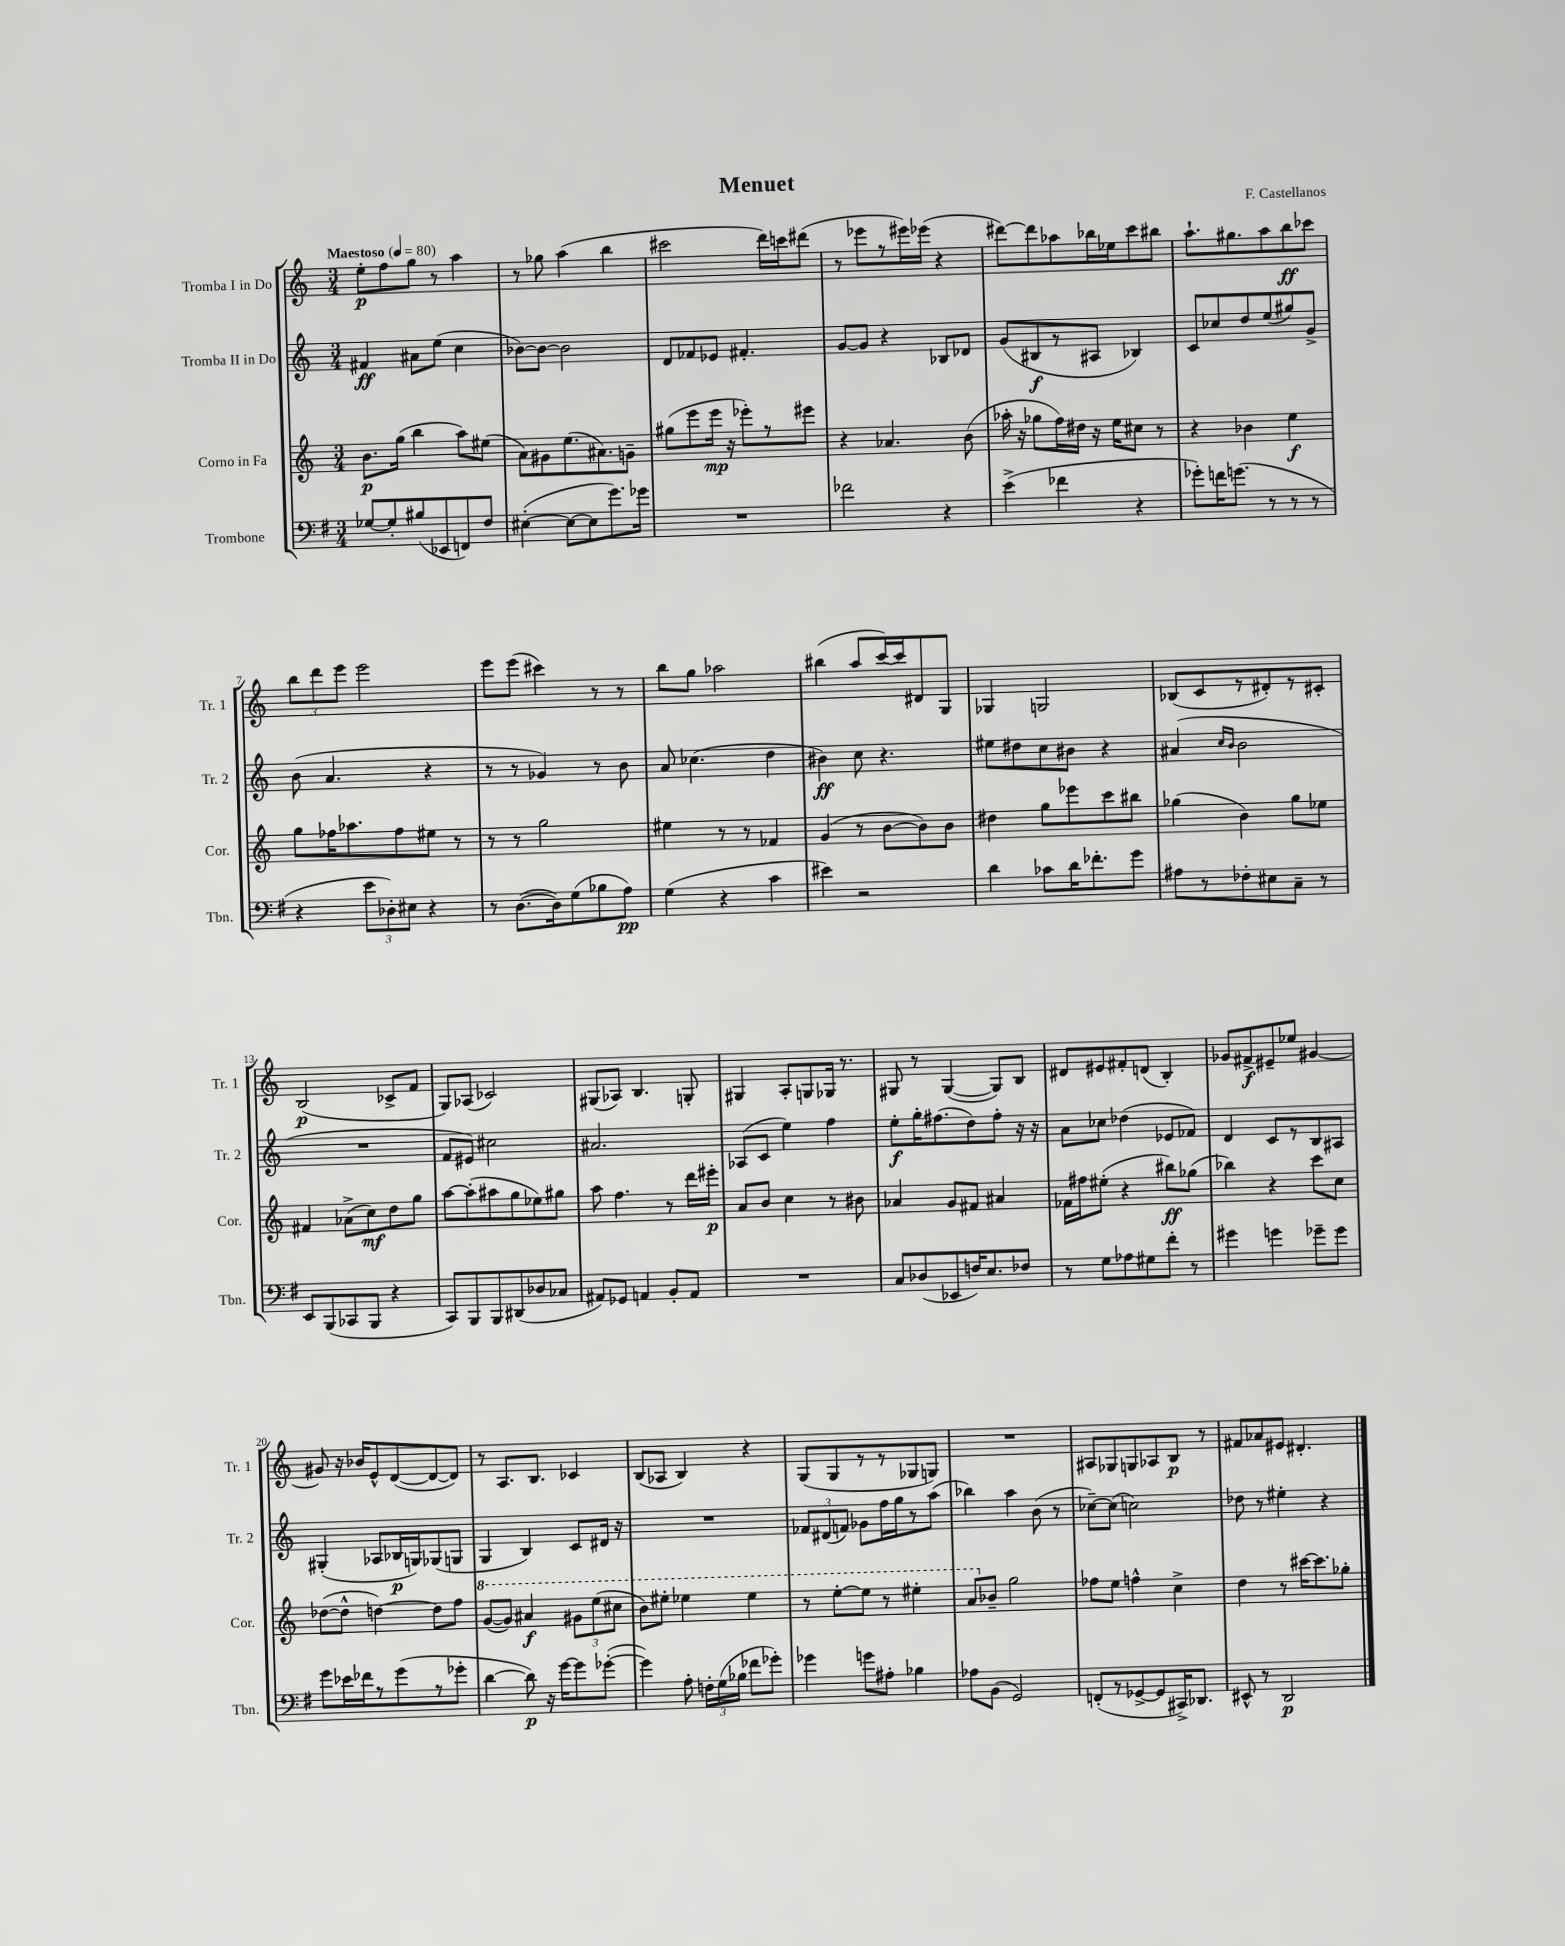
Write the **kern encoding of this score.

**kern	**kern	**kern	**kern
*staff4	*staff3	*staff2	*staff1
*clefF4	*clefG2	*clefG2	*clefG2
*k[f#]	*k[]	*k[]	*k[]
*M3/4	*M3/4	*M3/4	*M3/4
*MM80	*MM80	*MM80	*MM80
[8G-	8.b	4f#	8ee'
8G-']	.	.	8ff
.	(16gg	.	.
(8B#	4bb	8a#	8gg
8EE-	.	(8ee	8r
8FF)	8aa)	4cc	4aa
8F#	(8ee#	.	.
=	=	=	=
([4E#'	8a)	[8b-)	8r
.	8g#	8b-_	8gg-
8E#_	(8.ee	2b-]	(4aa
8E#]	.	.	.
.	8.a#)	.	.
8.g)	.	.	4bb
.	8g~	.	.
16g-	.	.	.
=	=	=	=
2.r	(8gg#	8d	2ccc#
.	8eee	8f-	.
.	16eee	8e-	.
.	16r	.	.
.	8eee-')	4.f#'	.
.	8r	.	16ddd)
.	.	.	16ccc
.	8eee#	.	(8ddd#
=	=	=	=
2f-	4r	[8g	8r
.	.	8g]	8eee-
.	4.a-	4r	8r
.	.	.	16eee#)
.	.	.	(16eee-
4r	.	8B-	4r
.	(8b	8d-	.
=	=	=	=
(4e^	16aa-'	(8g	[8ddd#)
.	16r	.	.
.	8gg-	8B#	8ddd#]
4f-	16ff)	8r	8aa-
.	16dd#	.	.
.	16r	8A#	16bb-
.	16ee	.	16ee-
4r	8cc#	4B-)	8ccc
.	8r	.	8bb#
=	=	=	=
8g-')	4r	8c	8.aa`
16f	.	8cc-	.
(8.g	.	.	8.gg#
.	4b-	8dd	.
8r	.	(8ee	8aa
8r	4ee	8gg#)	8bb
8r	.	8g^	8ccc-
=	=	=	=
4r	8gg	(8b	12bb
.	.	.	12ddd
.	16ff-	4.a	.
.	.	.	12eee
.	8.aa-	.	.
12e	.	.	2eee
12D-')	.	.	.
.	8ff-	.	.
12E#	.	.	.
4r	8ee#	4r	.
.	8r	.	.
=	=	=	=
8r	8r	8r	8eee
([8.D	8r	8r	(8eee
.	2gg	4g-)	4ccc#)
16D])	.	.	.
(8G	.	.	.
8B-	.	8r	8r
8A)	.	8b	8r
=	=	=	=
(4G	4ee#	8a	8bb
.	.	(4.cc-	8gg
4r	8r	.	2aa-
.	8r	.	.
4c	4f-	4dd	.
=	=	=	=
4e#)	(4g	4b#)	(4bb#
2r	8r	8cc	8aa
.	[8b	4.r	[16ccc)
.	.	.	16ccc]
.	8b])	.	8d#
.	8b	.	8G
=	=	=	=
4d	4dd#	8ee#	4G-
.	.	8dd#	.
8c-	8gg	8cc	2G
16d	8eee-	8b#	.
8.f-'	.	.	.
.	8ccc	4r	.
8g	8bb#	.	.
=	=	=	=
8A#	(4gg-	(4a#	(8B-
8r	.	.	8c
.	.	16qqcc	.
.	.	16qqb	.
8F-'	4b)	2b	8r
8E#	.	.	8d#')
8C~	8gg-	.	8r
8r	8ee-	.	8c#'
=	=	=	=
8EE	4f#	2.r	(2B
(8BBB	.	.	.
8CC-	(8a-^	.	.
8BBB	8cc)	.	.
4r	8dd	.	8c-^
.	8gg	.	8f
=	=	=	=
8CC)	[8aa	8f	8G)
8BBB	(8aa']	8e#)	(8A-
8BBB	8aa#	2cc#	2c-)
(8DD#	8gg	.	.
8D-	8ee-)	.	.
8C-	8gg#	.	.
=	=	=	=
8AA#)	8aa	2.a#	(8G#
8GG-	4.ff	.	8A-)
4AA	.	.	4.B
8BB'	8r	.	.
8AA	16ddd	.	8G'
.	16eee#'	.	.
=	=	=	=
2.r	8a	(8A-	4G#
.	8b	8c	.
.	4cc	4ee)	8A'
.	.	.	8G
.	8r	4ff	16G-
.	.	.	8.r
.	8b#	.	.
=	=	=	=
8C	4a-	8ee'	8G#
(8D-	.	16gg'	8r
.	.	(8.ff#	.
8EE-	8g	.	([4G#
16F)	8f#	8dd)	.
8.E	.	.	.
.	4a#	8ff#'	8G#])
8F-	.	16r	8B
.	.	16r	.
=	=	=	=
8r	16f-	8a	8d#
.	16ff#	.	.
8G	(8ee#'	8cc-	8e#
8A-	4r	(4dd-	8f#'
8G#	.	.	(8d
8f#'	8bb#)	8e-	4B')
8r	(8gg-	8f-)	.
=	=	=	=
4g#	4bb-)	4d	8g-
.	.	.	8f#^
4g	4r	8c	8e#~
.	.	8r	8ee-
8g-~	8ccc	8B	[4g#
8g-	8cc	8A#	.
=	=	=	=
8g	([8dd-	(4G#'	8g#]
16e-	8dd-^^]	.	16r
16f-	.	.	16b-
8r	[4dd)	8A-	8e^^
(8g	.	16B-	([8d
.	.	16G)	.
8r	8dd]	(8G-	8d_
8g-'	8ff	8G	8d])
=	=	=	=
[4d	([8gg	4G	8r
.	8gg])	.	8.A
8d])	4aa#	4B)	.
.	.	.	8.B
16r	.	.	.
[16g	.	.	.
8g]	12gg#	8c	4c-
.	(12eee	.	.
([8g-'	.	16d#	.
.	12ccc#	.	.
.	.	16r	.
=	=	=	=
4g-])	8bb)	2.r	(8B
.	8eee#'	.	8A-
8A'	4eee-	.	4B)
24F'	.	.	.
(24G	.	.	.
24B-	.	.	.
8f-	4eee-	.	4r
8g-')	.	.	.
=	=	=	=
4g-	8r	12f-	(8G
.	.	(12d#	.
.	[8eee'	.	8G
.	.	12f)	.
8g	8eee]	8g-	8r
8A#'	8r	16ff	8r
.	.	16gg	.
4B-	4eee#'	8r	8G-
.	.	(8aa	8G)
=	=	=	=
8A-	8aa	4bb-)	2.r
(8BB	8b-~	.	.
2GG)	2gg	4aa	.
.	.	(8b	.
.	.	8r	.
=	=	=	=
(8FF'	8ff-	[8cc-~)	8A#
8r	8ee	(8cc-]	8G-
[8GG-^	4ff^^	2cc)	8G
8GG-]	.	.	8A-
16CC#^)	4cc^	.	8B
8.DD-	.	.	.
.	.	.	8r
=	=	=	=
8EE#^^	4dd	8dd-	8f#
8r	.	8r	8a-
2DD	8r	4ee#'	8e#
.	[16ccc#	.	4.d#'
.	8.ccc#]	.	.
.	.	4r	.
.	8gg-'	.	.
==	==	==	==
*-	*-	*-	*-
